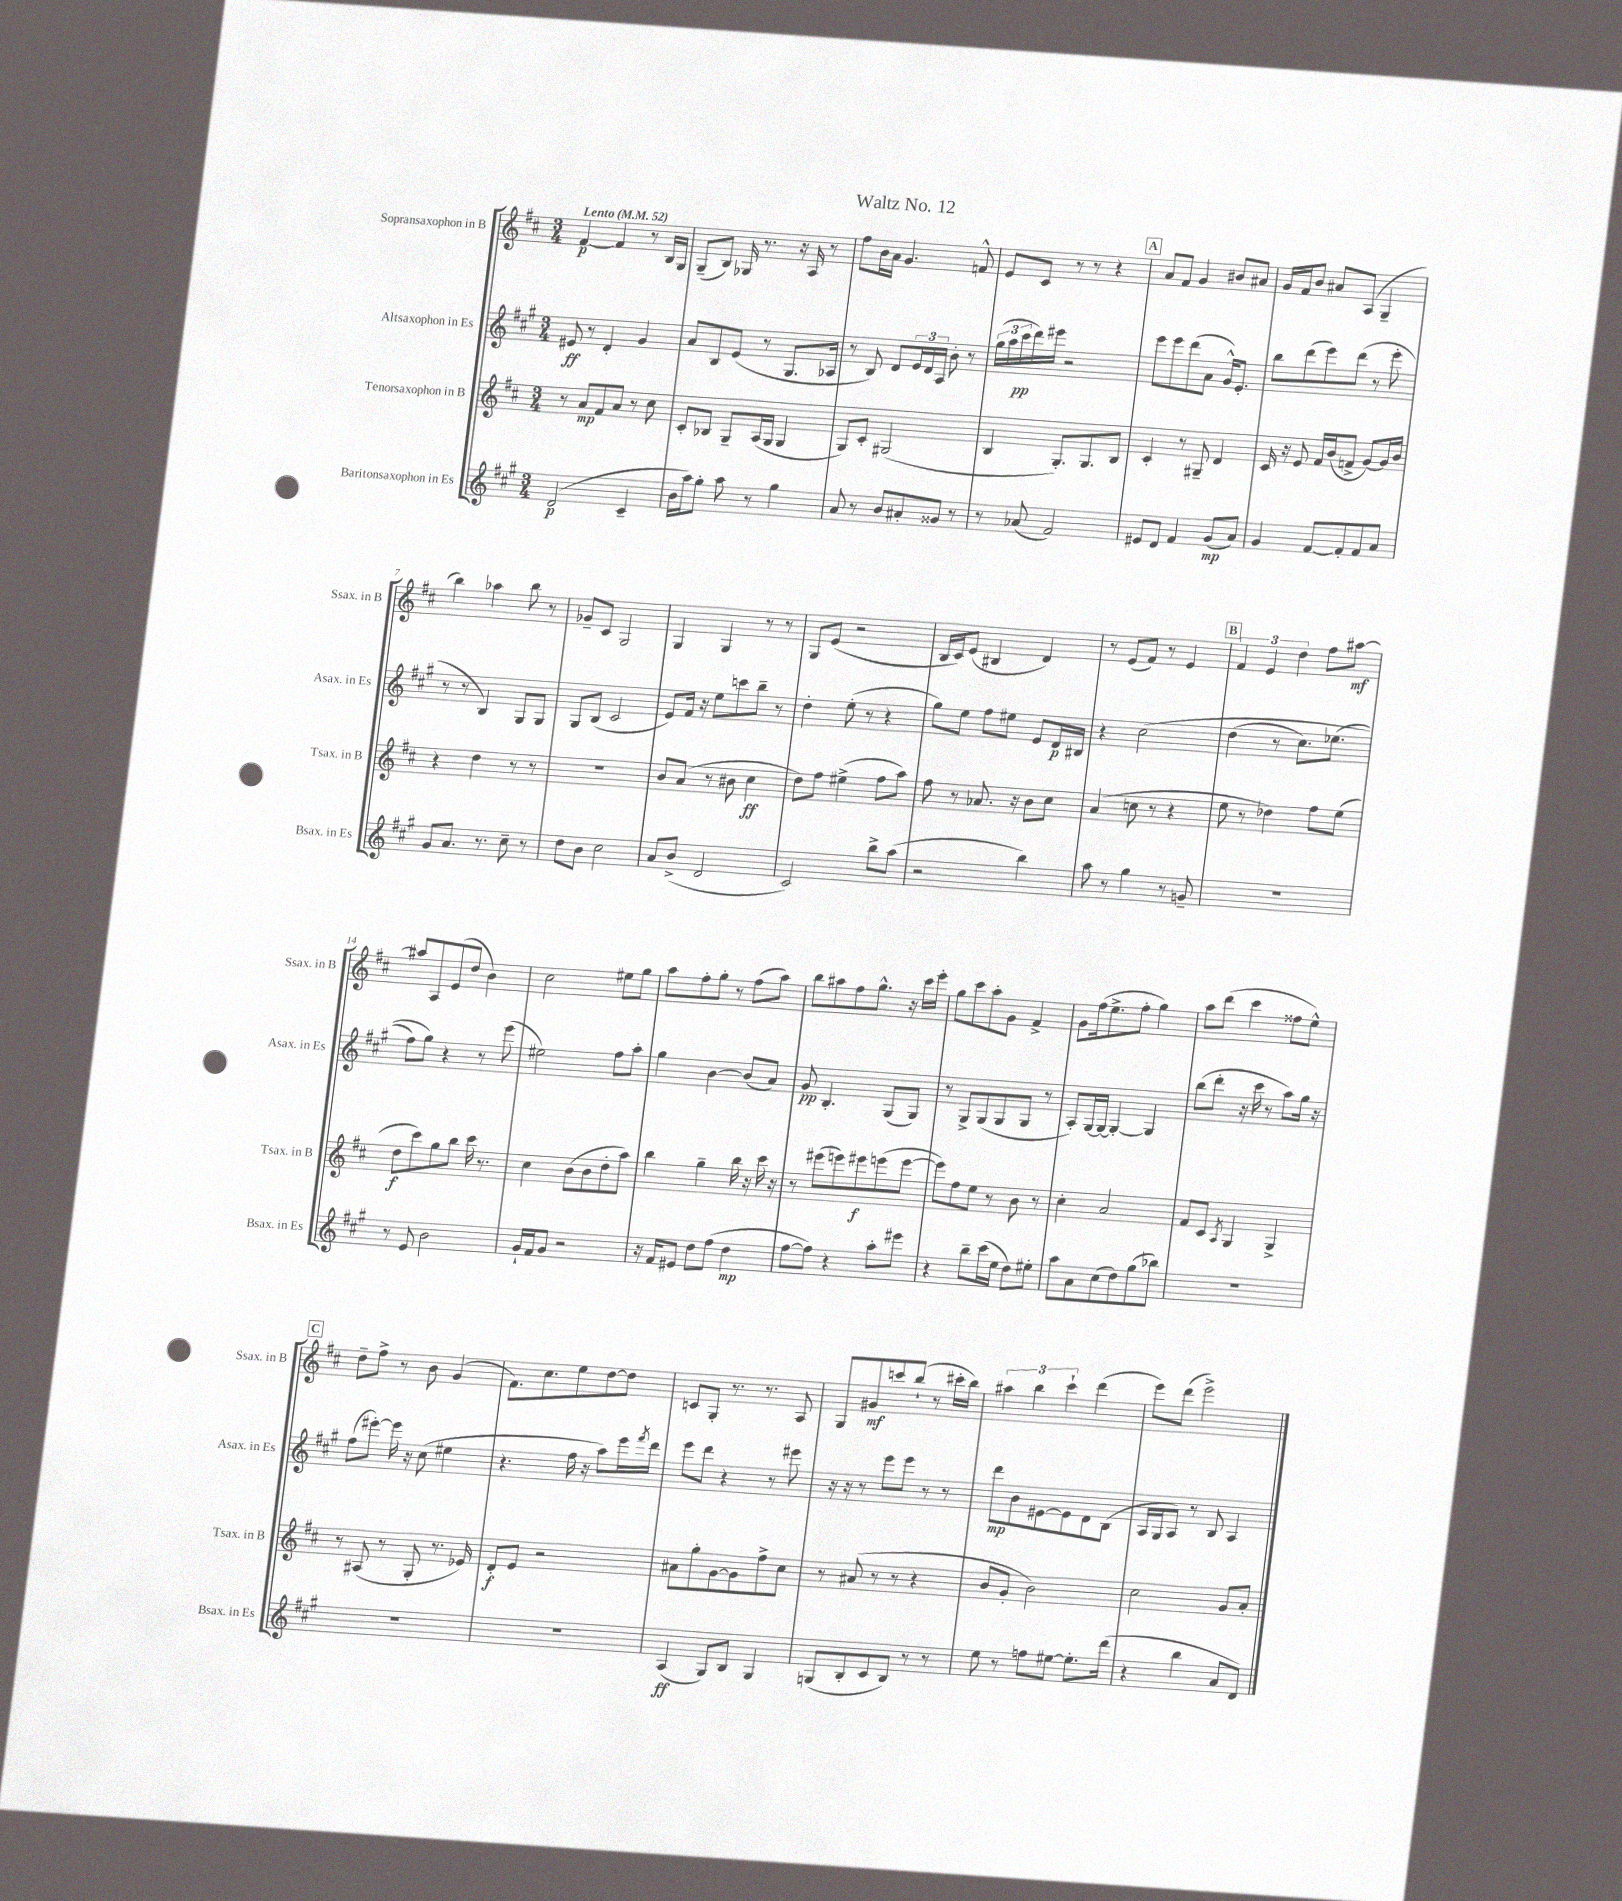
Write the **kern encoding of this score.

**kern	**dynam	**kern	**dynam	**kern	**dynam	**kern	**dynam
*part4	*part4	*part3	*part3	*part2	*part2	*part1	*part1
*staff4	*staff4	*staff3	*staff3	*staff2	*staff2	*staff1	*staff1
*I"Baritonsaxophon in Es	*	*I"Tenorsaxophon in B	*	*I"Altsaxophon in Es	*	*I"Sopransaxophon in B	*
*I'Bsax. in Es	*	*I'Tsax. in B	*	*I'Asax. in Es	*	*I'Ssax. in B	*
*clefG2	*	*clefG2	*	*clefG2	*	*clefG2	*
*k[f#c#g#]	*	*k[f#c#]	*	*k[f#c#g#]	*	*k[f#c#]	*
*M3/4	*	*M3/4	*	*M3/4	*	*M3/4	*
*MM52	*	*MM52	*	*MM52	*	*MM52	*
=1	=1	=1	=1	=1	=1	=1	=1
!	!	!	!	!	!	!LO:TX:a:B:t=Lento	!
(2d/	p	8r	.	8e#X/	ff	[4f#/	p
.	.	8a/L	mp	8r	.	.	.
.	.	8f#/	.	4d'/	.	4f#/]	.
.	.	8a/J	.	.	.	.	.
4c#~/	.	8r	.	4g#/	.	8r	.
.	.	8cc#\	.	.	.	16B/LL	.
.	.	.	.	.	.	16G/JJ	.
=2	=2	=2	=2	=2	=2	=2	=2
16b\LL	.	8c#'/L	.	8a/L	.	(8G~/L	.
16aa\J)	.	.	.	.	.	.	.
8gg#'\J	.	8B-X/J	.	8B/	.	8B/J)	.
8aa\	.	8G~/L	.	(8e/J	.	16G-X/	.
.	.	.	.	.	.	8.r	.
8r	.	(16A/L	.	8r	.	.	.
.	.	16G/JJ	.	.	.	.	.
4gg#\	.	4G/	.	8.G#/L	.	16r	.
.	.	.	.	.	.	16A/	.
.	.	.	.	.	.	8r	.
.	.	.	.	16A-X/Jk	.	.	.
=3	=3	=3	=3	=3	=3	=3	=3
8a/	.	8G/L)	.	8r	.	8ff#\L	.
8r	.	8c#'/J	.	8B/)	.	16b\L	.
.	.	.	.	.	.	16a\JJ	.
8b/L	.	(2G#X/	.	8d/L	.	4.g/	.
8a#X'/	.	.	.	24e/L	.	.	.
.	.	.	.	24d/	.	.	.
.	.	.	.	24A/JJ	.	.	.
8g##X/J	.	.	.	8b'\	.	.	.
8r	.	.	.	8r	.	8fn^^/	.
=4	=4	=4	=4	=4	=4	=4	=4
8r	.	4B/	.	(24gg#\LL	.	8e/L	.
.	.	.	.	24aa\	.	.	.
.	.	.	.	24ccc#\	pp	.	.
(8a-X/	.	.	.	16ddd\)	.	8c#/J	.
.	.	.	.	16eee#X\JJ	.	.	.
2f#/)	.	8.G'/L)	.	2r	.	8r	.
.	.	.	.	.	.	8r	.
.	.	8.G/	.	.	.	.	.
.	.	.	.	.	.	4r	.
.	.	8B/J	.	.	.	.	.
!!LO:REH:place=s1:t=A
=5	=5	=5	=5	=5	=5	=5	=5
8e#X/L	.	4c#'/	.	8eee\L	.	8a/L	.
8d/J	.	.	.	8eee\	.	8f#/J	.
4f#/	.	8r	.	(8ddd\	.	4g/	.
.	.	8G#X~/	.	8a\J	.	.	.
(8g#/L	mp	4d/	.	16g#^^/KL)	.	8b#X/L	.
.	.	.	.	8.e'/J	.	.	.
8a/J)	.	.	.	.	.	8a#X/J	.
=6	=6	=6	=6	=6	=6	=6	=6
4g#/	.	16c#/	.	8bb\L	.	16g/LL	.
.	.	16r	.	.	.	16f#/J	.
.	.	8e/	.	(8ddd\	.	8b/J	.
[8f#/L	.	16f#/LL	.	8eee\)	.	8a#X/L	.
.	.	(16b/J	.	.	.	.	.
8f#'/]	.	8fn^/J	.	(8ddd\J	.	(8A/J	.
8f#/	.	[8g/L)	.	8r	.	4G~/	.
8a/J	.	16g/L]	.	8eee'\	.	.	.
.	.	16b/JJ	.	.	.	.	.
!!LO:LB:g=z
=7	=7	=7	=7	=7	=7	=7	=7
8g#/L	.	4r	.	8r	.	4bb\)	.
8.a/J	.	.	.	8r	.	.	.
.	.	4dd\	.	4B/)	.	4aa-X\	.
8.r	.	.	.	.	.	.	.
8cc#~\	.	8r	.	8G#/L	.	8bb\	.
8r	.	8r	.	8G#/J	.	8r	.
=8	=8	=8	=8	=8	=8	=8	=8
8dd\L	.	2.r	.	8G#/L	.	8g-X~/L	.
8b\J	.	.	.	(8B/J	.	8c#/J	.
2cc#\	.	.	.	2c#/	.	2G/	.
=9	=9	=9	=9	=9	=9	=9	=9
8a/L	.	8b/L	.	8e/L)	.	4G/	.
(8b^/J	.	(8a/J	.	16f#/Jk	.	.	.
.	.	.	.	16r	.	.	.
2d/	.	8r	.	8ee\L	.	4G/	.
.	.	8b#X\	.	8cccn\	.	.	.
.	.	4cc#\	ff	8bb~\J	.	8r	.
.	.	.	.	8r	.	8r	.
=10	=10	=10	=10	=10	=10	=10	=10
2c#/)	.	8dd\L)	.	4dd'\	.	8G/L	.
.	.	8ff#\J	.	.	.	(8e/J	.
.	.	(4ee#X^\	.	(8ee'\	.	2r	.
.	.	.	.	8r	.	.	.
8bb^\L	.	8ff#\L	.	4r	.	.	.
(8aa\J	.	8aa\J)	.	.	.	.	.
=11	=11	=11	=11	=11	=11	=11	=11
2r	.	8ff#\	.	8gg#\L)	.	16B/LL	.
.	.	.	.	.	.	16c#/J)	.
.	.	8r	.	8ee\J	.	(8e/J	.
.	.	8.a-X/	.	8ff#\L	.	4B#X/	.
.	.	.	.	8ee#X\J	.	.	.
.	.	16r	.	.	.	.	.
4bb\)	.	8b\L	.	8e/L	.	4d/)	.
.	.	8cc#\J	.	16d/L	p	.	.
.	.	.	.	16B#X/JJ	.	.	.
=12	=12	=12	=12	=12	=12	=12	=12
8aa\	.	(4a/	.	4r	.	8r	.
8r	.	.	.	.	.	(8e/L	.
4gg#\	.	8ccn\	.	(2cc#\	.	8f#/J)	.
.	.	8r	.	.	.	8r	.
8r	.	4r	.	.	.	4e/	.
8gn~/	.	.	.	.	.	.	.
!!LO:REH:place=s1:t=B
=13	=13	=13	=13	=13	=13	=13	=13
2.r	.	8ee\	.	(4dd\	.	6f#/	.
.	.	8r	.	.	.	.	.
.	.	.	.	.	.	6e/	.
.	.	4dd-X\)	.	8r	.	.	.
.	.	.	.	.	.	6dd\	.
.	.	.	.	8.cc#\L)	.	.	.
.	.	8ff#\L	.	.	.	8ff#\L	.
.	.	.	.	(8.ee-X\J	.	.	.
.	.	(8ee\J	.	.	.	[8aa#X\J	mf
!!LO:LB:g=z
=14	=14	=14	=14	=14	=14	=14	=14
8r	.	8dd\L	f	8ff#\L)	.	8aa#X/L]	.
8e/	.	8ccc#\)	.	8gg#\J)	.	8A/	.
2b\	.	8gg\	.	4r	.	(8e/	.
.	.	8bb\J	.	.	.	8dd/J	.
.	.	16ccc#\	.	8r	.	4b\)	.
.	.	8.r	.	.	.	.	.
.	.	.	.	(8eee\	.	.	.
=15	=15	=15	=15	=15	=15	=15	=15
16g#`/LL	.	4cc#\	.	2ee#X\)	.	2cc#\	.
16f#/J	.	.	.	.	.	.	.
8g#/J	.	.	.	.	.	.	.
2r	.	(8b\L	.	.	.	.	.
.	.	8b\	.	.	.	.	.
.	.	8dd'\	.	8ff#\L	.	8ee#X\L	.
.	.	8aa\J)	.	8aa'\J	.	8gg\J	.
=16	=16	=16	=16	=16	=16	=16	=16
16r	.	4bb\	.	4gg#\	.	8aa\L	.
16f#/KL	.	.	.	.	.	.	.
8e#X/J	.	.	.	.	.	8ff#'\	.
8dd\L	.	4gg~\	.	[4b\	.	8gg'\J	.
(8ff#\J	.	.	.	.	.	8r	.
4dd\	mp	16bb\	.	(8b/L]	.	(8ff#\L	.
.	.	16r	.	.	.	.	.
.	.	16ccc#\	.	8a/J)	.	8aa\J)	.
.	.	16r	.	.	.	.	.
=17	=17	=17	=17	=17	=17	=17	=17
[8ff#\L	.	8r	.	8g#/	pp	8bb\L	.
8ff#\J])	.	(8eee#X\L	.	4.B'/	.	8aa#X\	.
4r	.	8eeen\)	.	.	.	8ff#\	.
.	.	8eee#X\	f	.	.	8.gg^^\J	.
8aa'\L	.	(8eeen\	.	(8G#/L	.	.	.
.	.	.	.	.	.	16r	.
8eee#X\J	.	[8eee\J	.	8G#/J)	.	16ccc#\LL	.
.	.	.	.	.	.	16eee'\JJ	.
=18	=18	=18	=18	=18	=18	=18	=18
4r	.	8eee\L])	.	8r	.	8gg\L	.
.	.	8ff#\	.	8G#^/L	.	8ccc#\	.
8bb~\L	.	8ee\J	.	(8G#/	.	8aa'\	.
(16ccc#\L	.	8r	.	8G#/	.	8g\J	.
16ee\JJ	.	.	.	.	.	.	.
8dd\L)	.	8b\	.	8G#/J	.	4f#^/	.
8ee#X'\J	.	8r	.	8r	.	.	.
=19	=19	=19	=19	=19	=19	=19	=19
8aa\L	.	4cc#'\	.	8A'/L)	.	8g\L	.
8a\	.	.	.	[16G#/L	.	(16ff#\k	.
.	.	.	.	16G#/JJ_	.	8.ee^\	.
(8cc#\	.	2a/	.	4G#'/_	.	.	.
8dd\)	.	.	.	.	.	8ff#'\J	.
(8gg#\	.	.	.	4G#/]	.	4gg\)	.
8bb-X\J)	.	.	.	.	.	.	.
=20	=20	=20	=20	=20	=20	=20	=20
2.r	.	8f#/L	.	(8bb\L	.	8aa\L	.
.	.	8c#/J	.	8ddd'\J	.	(8ddd\J	.
.	.	8qA/	.	.	.	.	.
.	.	4G/	.	16r	.	4ccc#\	.
.	.	.	.	16ccc#\	.	.	.
.	.	.	.	8r	.	.	.
.	.	4G^/	.	8aa\L)	.	8ff##X\L	.
.	.	.	.	16gg#\Jk	.	8ee^^\J)	.
.	.	.	.	16r	.	.	.
!!LO:LB:g=z
!!LO:REH:place=s1:t=C
=21	=21	=21	=21	=21	=21	=21	=21
2.r	.	8r	.	(8ff#\L	.	8dd~\L	.
.	.	(8A#X/	.	[8eee#X'\J)	.	8ff#^\J	.
.	.	8r	.	16eee#\]	.	8r	.
.	.	.	.	16r	.	.	.
.	.	8G'/	.	(8cc#\	.	8b\	.
.	.	8.r	.	4ee#X\	.	(4g/	.
.	.	16e-X/)	.	.	.	.	.
=22	=22	=22	=22	=22	=22	=22	=22
2.r	.	8d'/L	f	4.r	.	8.f#\L)	.
.	.	8e/J	.	.	.	.	.
.	.	.	.	.	.	8.cc#\	.
.	.	2r	.	.	.	.	.
.	.	.	.	16ff#\	.	8ee\	.
.	.	.	.	16r	.	.	.
.	.	.	.	8aa\L)	.	[8dd\	.
.	.	.	.	16eee\L	.	8dd\J]	.
.	.	.	.	8qfff#/	.	.	.
.	.	.	.	16ddd\JJ	.	.	.
=23	=23	=23	=23	=23	=23	=23	=23
(4A/	ff	8a#X\L	.	8eee\L	.	8cn/L	.
.	.	8gg'\	.	8ddd\J	.	8G'/J	.
8G#/L)	.	[8g\	.	4r	.	8.r	.
8B/J	.	8g\]	.	.	.	.	.
.	.	.	.	.	.	8.r	.
4G#/	.	8ff#^\	.	8r	.	.	.
.	.	8cc#\J	.	8eee#X\	.	8A/	.
=24	=24	=24	=24	=24	=24	=24	=24
(8Gn/L	.	8r	.	16r	.	8G/L	.
.	.	.	.	16r	.	.	.
8B'/	.	(8a#X/	.	8r	.	8g#X/	mf
8c#/	.	8r	.	8eee\L	.	8cccn/	.
8B/J)	.	8r	.	8eee\J	.	(8bb`/J	.
8r	.	4r	.	8r	.	8r	.
8r	.	.	.	8r	.	16ccc#X'\LL	.
.	.	.	.	.	.	16bb\JJ)	.
=25	=25	=25	=25	=25	=25	=25	=25
8ee\	.	8b/L	.	8ddd\L	mp	6aa#X\	.
8r	.	8g'/J	.	8b\	.	.	.
.	.	.	.	.	.	6bb\	.
8ffn\L	.	2b\)	.	[8e#X\	.	.	.
.	.	.	.	.	.	6ccc#`\	.
[8ee#X\J	.	.	.	8e#\]	.	.	.
8.ee#'\L]	.	.	.	8d\	.	(4ddd\	.
.	.	.	.	(8B\J	.	.	.
(16ddd\Jk	.	.	.	.	.	.	.
=26	=26	=26	=26	=26	=26	=26	=26
4r	.	2cc#\	.	16A/LL	.	8eee\L)	.
.	.	.	.	16G#/J	.	.	.
.	.	.	.	8A/J)	.	(8ddd\J	.
4bb\	.	.	.	8r	.	2eee^\)	.
.	.	.	.	8B/	.	.	.
8a/L	.	8g/L	.	4A/	.	.	.
8d/J)	.	8a'/J	.	.	.	.	.
==	==	==	==	==	==	==	==
*-	*-	*-	*-	*-	*-	*-	*-
